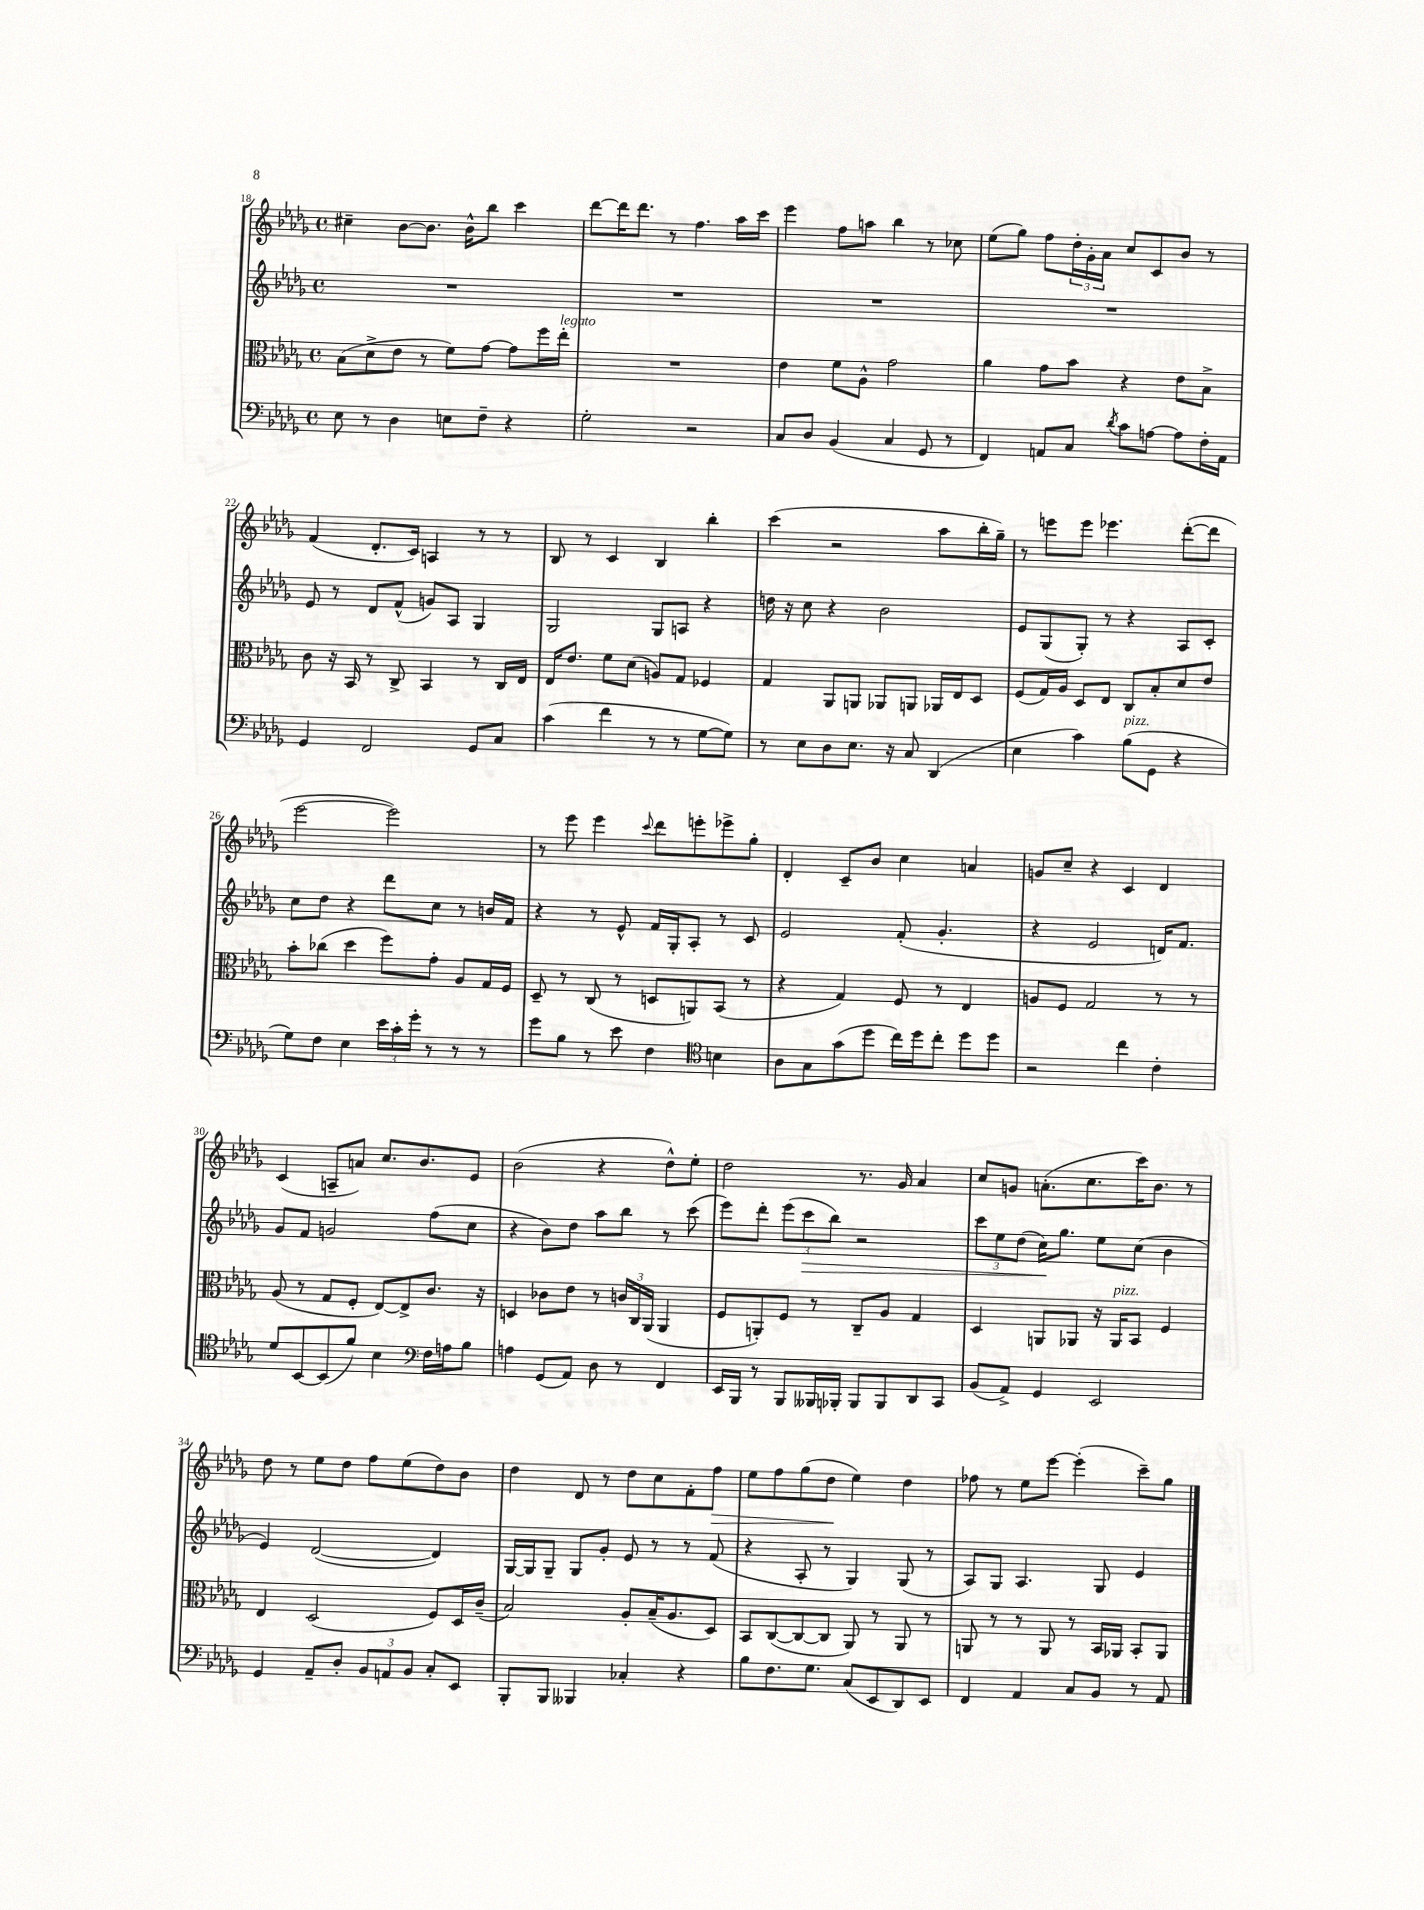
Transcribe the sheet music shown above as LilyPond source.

<<
\new StaffGroup <<
\new Staff = "s0" {
    \clef treble \key des \major \defaultTimeSignature \time 4/4
    cis''4-- bes'8~ bes'8. bes'16-^ bes''8 c'''4 |
    des'''8~ des'''16 des'''8. r8 f''4. aes''16 c'''16 |
    ees'''4 f''8 a''8 bes''4 r8 ces''8 |
    ees''8( ges''8) f''8 \tuplet 3/2 { des''16-. ges'16-. aes'16 } c''8 c'8 bes'8 r8 |
    f'4( des'8.-. c'16) a4 r8 r8 |
    bes8 r8 c'4 bes4 bes''4-. |
    c'''4( r2 aes''8 bes''16-. ges''16--) |
    r8 e'''8 e'''8 ees'''4. des'''8~-.( des'''8 |
    ees'''2~ ees'''2) |
    r8 ees'''8 ees'''4 \appoggiatura { c'''8 } des'''8 e'''8-. ees'''8-> ges''8-. |
    des'4-. c'8-- bes'8 c''4 a'4 |
    g'8 c''8-- r4 c'4 des'4 |
    c'4( a8-- a'8) c''8. bes'8. ees'8 |
    bes'2( r4 des''8-^) ees''8-. |
    des''2 r8. ges'16 aes'4 |
    c''8 g'8 a'8.-.( c''8. c'''16) bes'8. r8 |
    des''8 r8 ees''8 des''8 f''8 ees''8( des''8) bes'8 |
    des''4 des'8 r8 des''8 c''8 f'8-. f''8\> |
    ees''8 f''8 ges''8( des''8\! ees''4) des''4 |
    fes''8 r8 ees''8 ees'''8~ ees'''4-.( c'''8--) ges''8 \bar "|." |
}
\new Staff = "s1" {
    \clef treble \key des \major \defaultTimeSignature \time 4/4
    R1 |
    R1 |
    R1 |
    R1 |
    ees'8 r8 des'8 f'8-^( g'8) aes8 ges4 |
    ges2 ges8 a8 r4 |
    d''16 r16 c''8 r4 bes'2 |
    ees'8 ges8( ges8-.) r8 r4 aes8 c'8-. |
    c''8 des''8 r4 des'''8 c''8 r8 b'16 f'16 |
    r4 r8 ees'8-^ f'16 ges16-. aes8-. r8 c'8 |
    ees'2 f'8-.( ges'4.-. |
    r4 ees'2 d'16) f'8. |
    ges'8 f'8 g'2 f''8( c''8 |
    r4 bes'8) des''8 aes''8 bes''8 r8 c'''8( |
    ees'''8) des'''8-. \tuplet 3/2 { ees'''8( c'''8\> bes''8) } r2 |
    \tuplet 3/2 { c'''8 ees''8 des''8( } c''16\!) ges''8. ees''8 c''8( bes'4 |
    ees'4) des'2~( des'4) |
    ges16~ ges16 ges8-- ges8 ges'8-. ees'8 r8 r8 f'8( |
    r4 aes8-. r8 ges4) ges8( r8 |
    aes8) ges8 aes4. ges8 ees'4 \bar "|." |
}
\new Staff = "s2" {
    \clef alto \key des \major \defaultTimeSignature \time 4/4
    bes8( des'8-> ees'8 r8 f'8) ges'8~ ges'8 f''16 ees''16-.^\markup { \italic "legato" } |
    R1 |
    ees'4 f'8 aes8-^ ges'2 |
    aes'4 ges'8 bes'8 r4 ees'8 bes8-> |
    c'8 r16 bes,16 r8 c8-> bes,4 r8 c16 ees16 |
    ees16 ees'8. f'8 des'8( a8) ges8 fes4 |
    ges4 aes,8 a,8 aes,8 a,8 aes,16 ees16 des8 |
    f8( ges16) aes16 des8 ees8 c8 bes8-. des'8 ees'8 |
    bes'8-. ces''8( des''4 f''8) ges'8-. aes8 ges16 f16 |
    des8-- r8 c8( r8 d8 a,8) bes,8( r8 |
    r4 ges4) f8 r8 ees4 |
    a8 f8 ges2 r8 r8 |
    aes8( r8 ges8 f8-. ees8~) ees8-> c'8. r16 |
    d4 ces'8 ees'8 r8 \tuplet 3/2 { c'16 c16 aes,16( } aes,4 |
    f8 a,8-.) f8 r8 c8-- aes8 ges4 |
    des4 a,8 aes,8 r16 aes,16^\markup { \italic "pizz." } bes,8 f4 |
    ees4 des2( f8) des16 c'16--( |
    bes2) aes8-. bes16--( aes8. des8) |
    bes,8 c8~( c8~ c8 aes,8) r8 aes,8 r8 |
    a,8 r8 r8 a,8 r8 bes,16 aes,16 bes,8-. aes,8 \bar "|." |
}
\new Staff = "s3" {
    \clef bass \key des \major \defaultTimeSignature \time 4/4
    ees8 r8 des4 e8 f8-- r4 |
    ges2-. r2 |
    c8 des8 bes,4( c4 ges,8 r8 |
    f,4) a,8 c8 \acciaccatura { des'8 } c'8 a8~ a8 f16-. a,16 |
    ges,4 f,2 ges,8 c8 |
    c'4( f'4 r8 r8 ges8~ ges8) |
    r8 ees8 des8 ees8. r16 c8 des,4( |
    ees4 c'4) bes8^\markup { \italic "pizz." }( ges,8 r4 |
    ges8) f8 ees4 \tuplet 3/2 { ees'16 c'16-. ges'16-. } r8 r8 r8 |
    ges'8 bes8 r8 ees'8 f4 \clef tenor b4 |
    aes8 ges8 ges'8( des''8 c''16) des''16 c''8-. des''8 des''8 |
    r2 c''4 c'4-. |
    des'8 bes,8~ bes,8( f'8) bes4 \clef bass f16 a16 bes8 |
    a4 ges,8( aes,8) des8 r8 f,4 |
    ees,16 bes,,16 r8 bes,,8 beses,,16 bes,,16-. bes,,8 bes,,8 des,8 c,8 |
    bes,8( aes,8->) ges,4 ees,2 |
    ges,4 aes,8-- des8-. \tuplet 3/2 { bes,8 a,8 bes,8 } c8-. ees,8 |
    bes,,8-. bes,,8 beses,,4 ces4-. r4 |
    bes8 f8. ges8. c8( ees,8 des,8) ees,8 |
    f,4 aes,4 c8 bes,8 r8 aes,8 \bar "|." |
}
>>
>>
\layout { \context { \Score currentBarNumber = #18 } }
